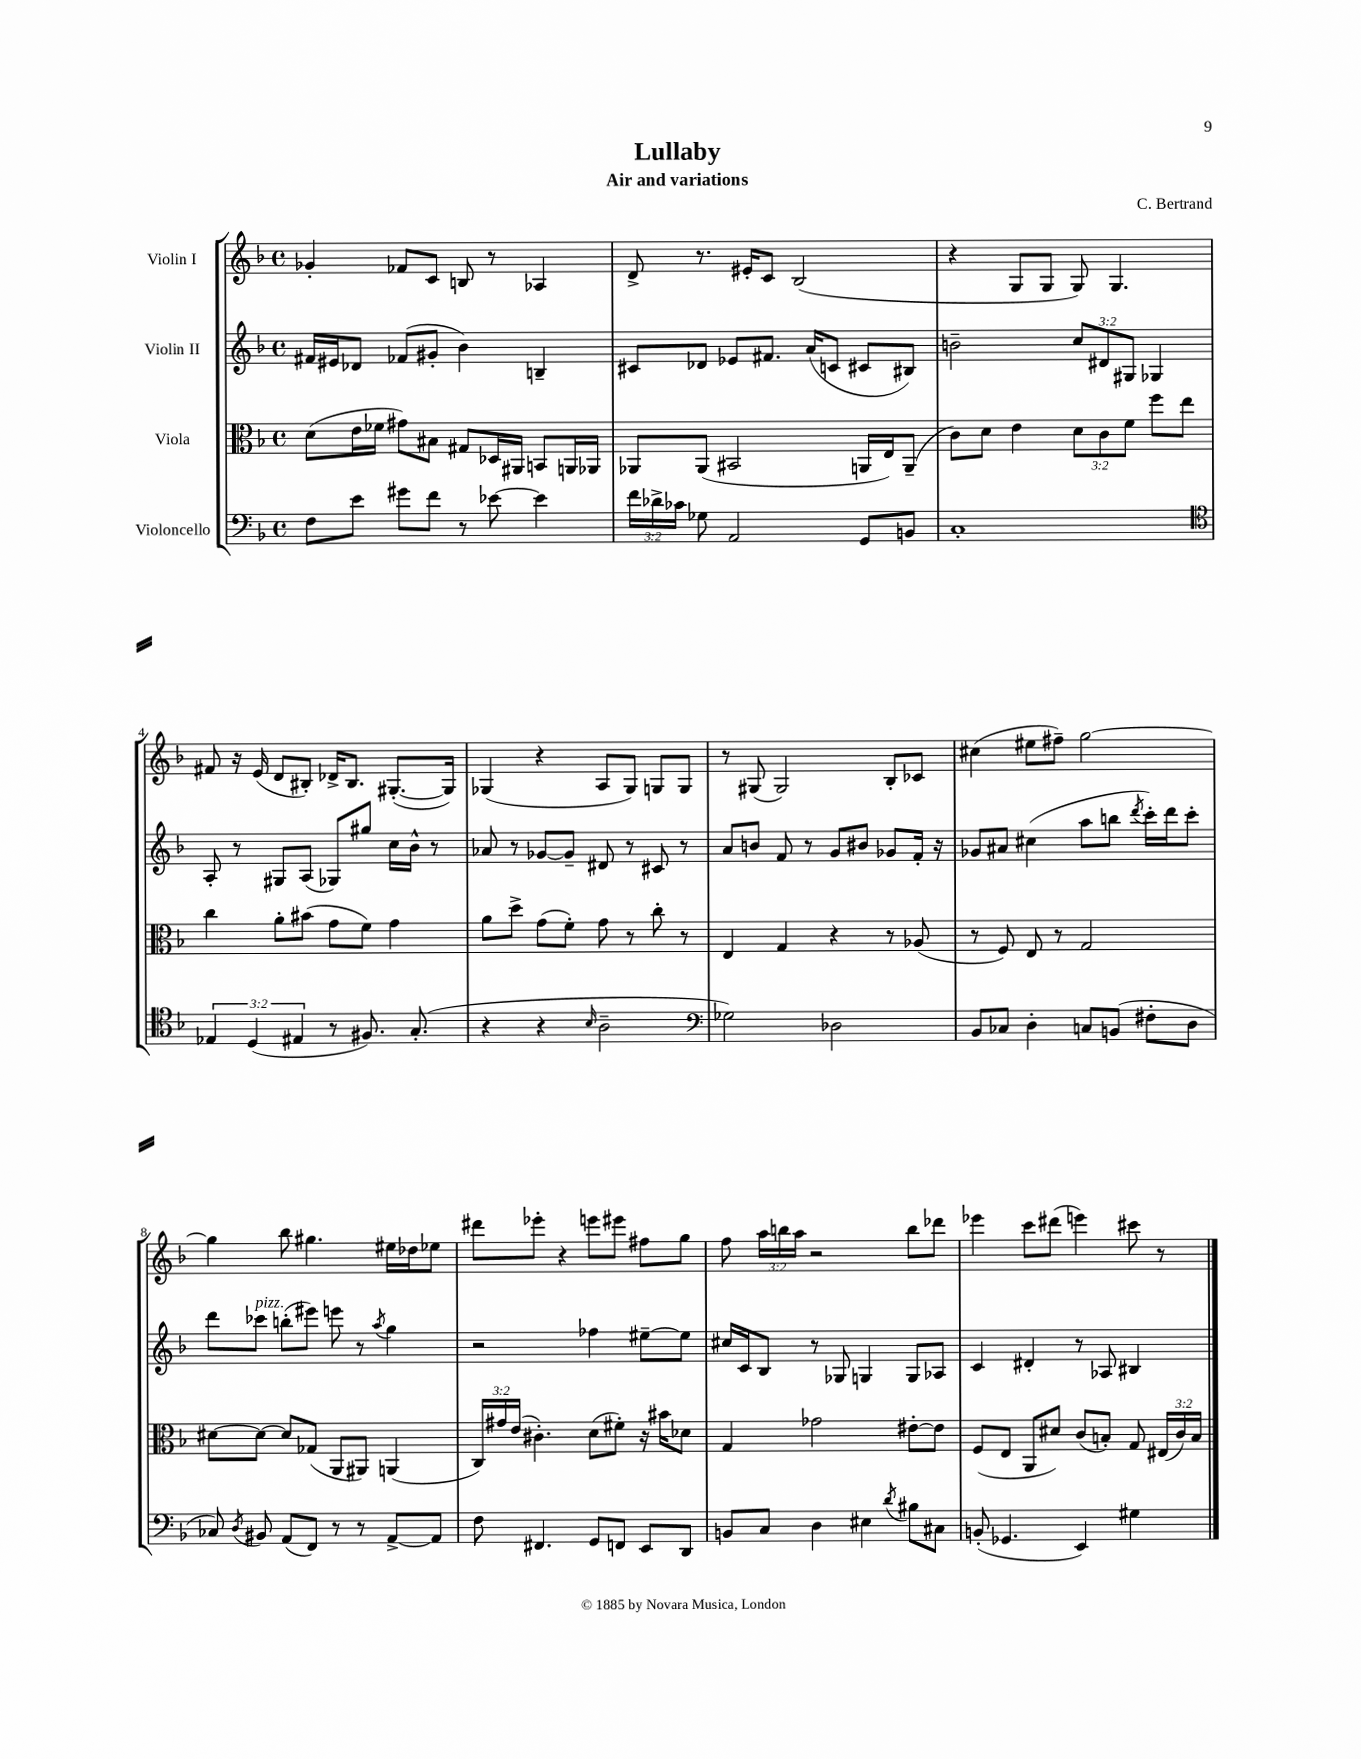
\header { title = "Lullaby" composer = "C. Bertrand" subtitle = "Air and variations" }
<<
\new StaffGroup <<
\new Staff = "s0" \with { instrumentName = "Violin I" } {
    \clef treble \key f \major \defaultTimeSignature \time 4/4 \override Staff.TupletNumber.text = #tuplet-number::calc-fraction-text
    \autoBeamOff ges'4-. fes'8[ c'8] b8 r8 aes4 |
    d'8-> r8. eis'16[-. c'8] bes2( |
    r4 g8[ g8] g8) g4. |
    fis'8 r16 e'16( d'8[ bis8]-.) des'16[-> bis8.] gis8.[~-.( gis16]) |
    ges4( r4 a8[ ges8]) g8[ g8] |
    r8 gis8( gis2) bes8[-. ces'8] |
    cis''4( eis''8[ fis''8]--) g''2~ |
    g''4 bes''8 gis''4. eis''16[ des''16 ees''8] |
    dis'''8[ ees'''8]-. r4 e'''8[ eis'''8] fis''8[ g''8] |
    f''8 \tuplet 3/2 { a''16[ b''16 a''16] } r2 b''8[ des'''8] |
    ees'''4 c'''8[ dis'''8]( e'''4) cis'''8 r8 \bar "|." |
}
\new Staff = "s1" \with { instrumentName = "Violin II" } {
    \clef treble \key f \major \defaultTimeSignature \time 4/4 \override Staff.TupletNumber.text = #tuplet-number::calc-fraction-text
    \autoBeamOff fis'16[ eis'16 des'8] fes'8[( gis'8]-. bes'4) b4-- |
    cis'8[ des'8] ees'8[ fis'8.] a'16[( c'8] cis'8[ bis8]) |
    b'2-- \tuplet 3/2 { c''8[ dis'8 gis8] } ges4 |
    a8-. r8 gis8[ a8]( ges8[) gis''8] c''16[ bes'16]-^ r8 |
    aes'8 r8 ges'8[~ ges'8]-- dis'8 r8 cis'8 r8 |
    a'8[ b'8] f'8 r8 g'8[ bis'8] ges'8[ f'16]-. r16 |
    ges'8[ ais'8] cis''4( a''8[ b''8] \acciaccatura { d'''8 } c'''16[-.) d'''16 c'''8]-. |
    d'''8[ ces'''8]^\markup { \italic "pizz." } b''8[-.( eis'''8]) e'''8 r8 \acciaccatura { a''8 } g''4 |
    r2 fes''4 eis''8[~-- eis''8] |
    cis''16[ c'16 bes8] r8 ges8 g4 g8[ aes8] |
    c'4 dis'4-. r8 aes8 bis4 \bar "|." |
}
\new Staff = "s2" \with { instrumentName = "Viola" } {
    \clef alto \key f \major \defaultTimeSignature \time 4/4 \override Staff.TupletNumber.text = #tuplet-number::calc-fraction-text
    \autoBeamOff d'8[( e'16 fes'16] gis'8[) bis8] gis8[ des16 ais,16] b,8[ a,16 aes,16] |
    aes,8[ aes,8]( bis,2 a,16[ e16) a,8]--( |
    c'8[) d'8] e'4 \tuplet 3/2 { d'8[ c'8 f'8] } f''8[ e''8] |
    c''4 a'8[-. bis'8]( g'8[ f'8]) g'4 |
    a'8[ d''8]-> g'8[( f'8]-.) g'8 r8 c''8-. r8 |
    e4 g4 r4 r8 aes8( |
    r8 f8) e8 r8 g2 |
    dis'8[~ dis'8]~ dis'8[ ges8]( a,8[ ais,8]) a,4( |
    \tuplet 3/2 { c16[) gis'16 e'16]( } cis'4.-.) d'8[( fis'8]-.) r16 bis'16[ des'8] |
    g4 ges'2 eis'8[~-. eis'8] |
    f8[( e8] a,8[ dis'8]) c'8[( b8]-.) g8 \tuplet 3/2 { eis16[( c'16) b16] } \bar "|." |
}
\new Staff = "s3" \with { instrumentName = "Violoncello" } {
    \clef bass \key f \major \defaultTimeSignature \time 4/4 \override Staff.TupletNumber.text = #tuplet-number::calc-fraction-text
    \autoBeamOff f8[ e'8] gis'8[ f'8] r8 ees'8~ ees'4 |
    \tuplet 3/2 { f'16[ des'16-> ces'16] } ges8 a,2 g,8[ b,8] |
    c1-. |
    \clef tenor \tuplet 3/2 { ees4 d4( eis4 } r8 fis8.) g8.-.( |
    r4 r4 \grace { bes16 } a2-- |
    \clef bass ges2) des2 |
    bes,8[ ces8] d4-. c8[ b,8]( fis8[-. d8] |
    ces8) \acciaccatura { d8 } bis,8 a,8[( f,8]) r8 r8 a,8[~-> a,8] |
    f8 fis,4. g,8[ f,8] e,8[ d,8] |
    b,8[ c8] d4 eis4 \acciaccatura { d'8 } bis8[ cis8] |
    b,8-.( ges,4. e,4) gis4 \bar "|." |
}
>>
>>
